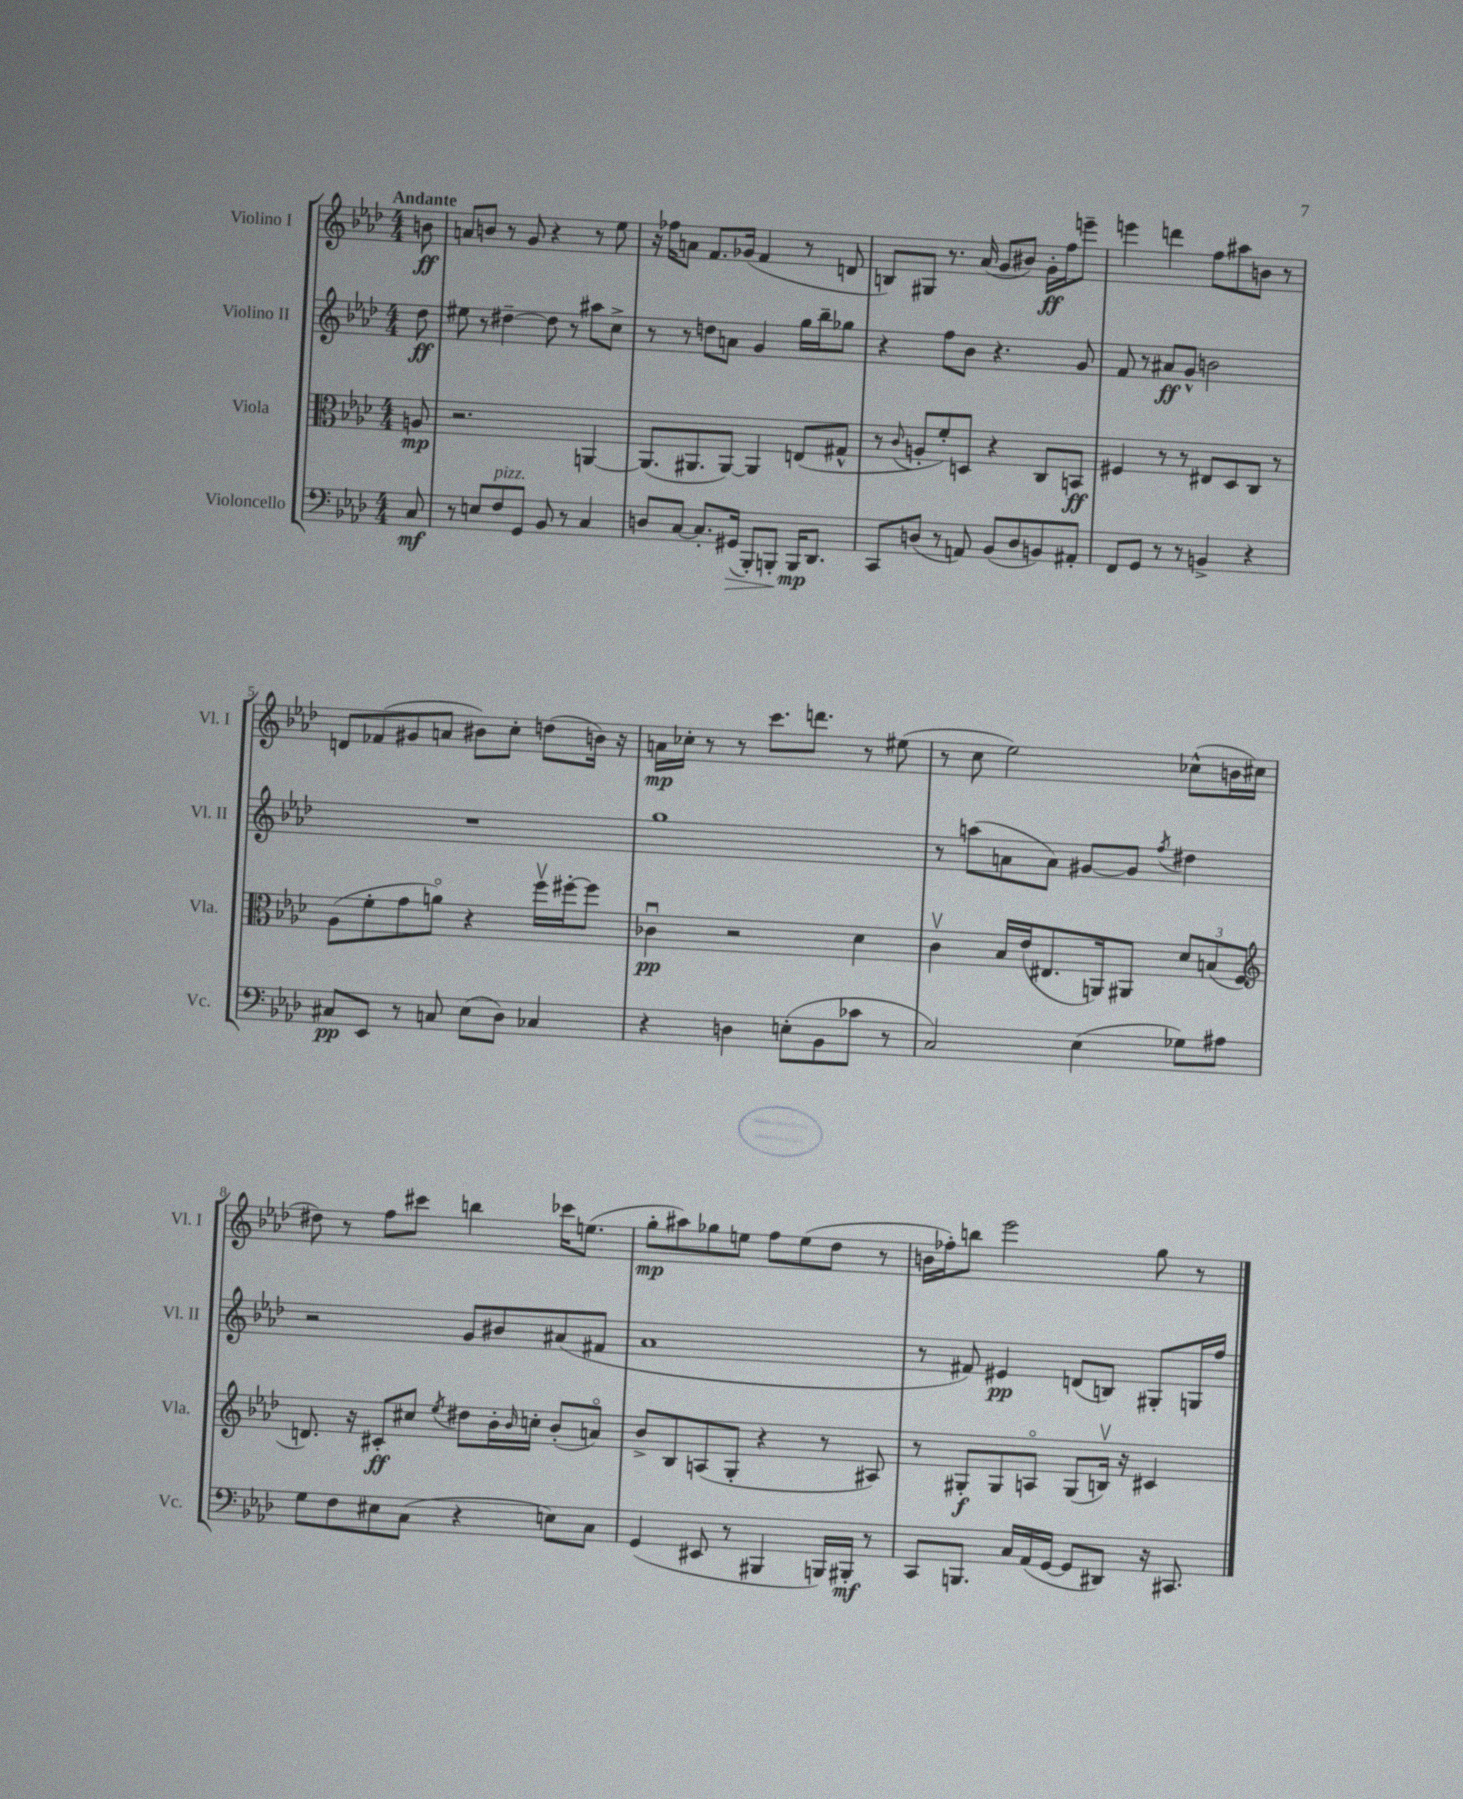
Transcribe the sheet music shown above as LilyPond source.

<<
\new StaffGroup <<
\new Staff = "s0" \with { instrumentName = "Violino I" shortInstrumentName = "Vl. I" } {
    \clef treble \key aes \major \numericTimeSignature \time 4/4 \partial 8 \tempo "Andante"
    b'8\ff |
    a'8 b'8 r8 g'8 r4 r8 ees''8 |
    r16 fes''16 a'8 f'8. ges'16( f'4 r8 d'8 |
    b8) gis8 r8. aes'16( g'8 bis'8) g'16-.\ff f''16 e'''8-- |
    e'''4 d'''4 f''8 ais''8 b'8 r8 |
    d'8 fes'8( gis'8 a'8 bis'8) c''8-. d''8( b'16) r16 |
    a'16\mp ces''16-. r8 r8 c'''8. d'''8. r8 eis''8( |
    r8 c''8 ees''2) ces''8-^( b'16 cis''16 |
    dis''8) r8 f''8 cis'''8 b''4 ces'''16 e''8.( |
    g''8-.\mp ais''8) ges''8 e''8 f''8 e''8( des''8 r8 |
    b'16 fes''16-.) b''8 ees'''2 g''8 r8 \bar "|." |
}
\new Staff = "s1" \with { instrumentName = "Violino II" shortInstrumentName = "Vl. II" } {
    \clef treble \key aes \major \numericTimeSignature \time 4/4 \partial 8
    des''8\ff |
    eis''8 r8 dis''4~-- dis''8 r8 ais''8 c''8-> |
    r8 r8 d''8 a'8 g'4 g''16 bes''16-- ges''8 |
    r4 f''8 bes'8 r4. g'8 |
    f'8 r8 ais'8\ff g'8-^ b'2 |
    R1 |
    g''1 |
    r8 a''8( a'8 a'8) gis'8~ gis'8 \acciaccatura { f''8 } dis''4 |
    r2 g'8 bis'8 ais'8( fis'8 |
    aes'1 |
    r8 fis'8) eis'4\pp d'8( b8) gis8-. g16 f''16 \bar "|." |
}
\new Staff = "s2" \with { instrumentName = "Viola" shortInstrumentName = "Vla." } {
    \clef alto \key aes \major \numericTimeSignature \time 4/4 \partial 8
    a8\mp |
    r2. a,4~ |
    a,8.( ais,8. ais,8~) ais,4 e8( gis8-^ |
    r8 \appoggiatura { c'8 } a8-. f'8-.) d8 r4 c8 b,8\ff |
    fis4 r8 r8 eis8 des8 c8 r8 |
    aes8( f'8-. g'8 a'8\flageolet) r4 f''16\upbow fis''16~-. fis''8 |
    ces'4\downbow\pp r2 des'4 |
    c'4\upbow bes16 ees'16( eis8. a,16) ais,8 \tuplet 3/2 { des'8 b8( f8 } |
    \clef treble d'8.) r16 cis'8-.\ff cis''8 \acciaccatura { ees''8 } dis''8 bes'16-. \grace { bes'16 } c''16-. bes'8-.( a'8\flageolet) |
    bes'8-> bes8 a8( g8-. r4 r8 ais8) |
    r8 gis8-.\f gis8 a8\flageolet gis8( b16\upbow) r16 cis'4 \bar "|." |
}
\new Staff = "s3" \with { instrumentName = "Violoncello" shortInstrumentName = "Vc." } {
    \clef bass \key aes \major \numericTimeSignature \time 4/4 \partial 8
    c8\mf |
    r8 e8 f8^\markup { \italic "pizz." } g,8 bes,8 r8 c4 |
    d8 c8~ c8.-. gis,16\>( bes,,8-.) b,,8-.\! b,,16\mp des,8. |
    c,8 d8( r8 a,8) bes,8( d8 b,8) ais,8-. |
    f,8 g,8 r8 r8 b,4-> r4 |
    cis8\pp ees,8 r8 c8 ees8( des8) ces4 |
    r4 d4 e8-.( bes,8 ces'8 r8 |
    c2) ees4( ges8) ais8 |
    g8 f8 eis8 c8( r4 e8) c8 |
    g,4( eis,8 r8 bis,,4 b,,16) bis,,16-.\mf r8 |
    c,8 b,,8. c16 aes,16( g,16~ g,8 dis,8) r16 cis,8. \bar "|." |
}
>>
>>
